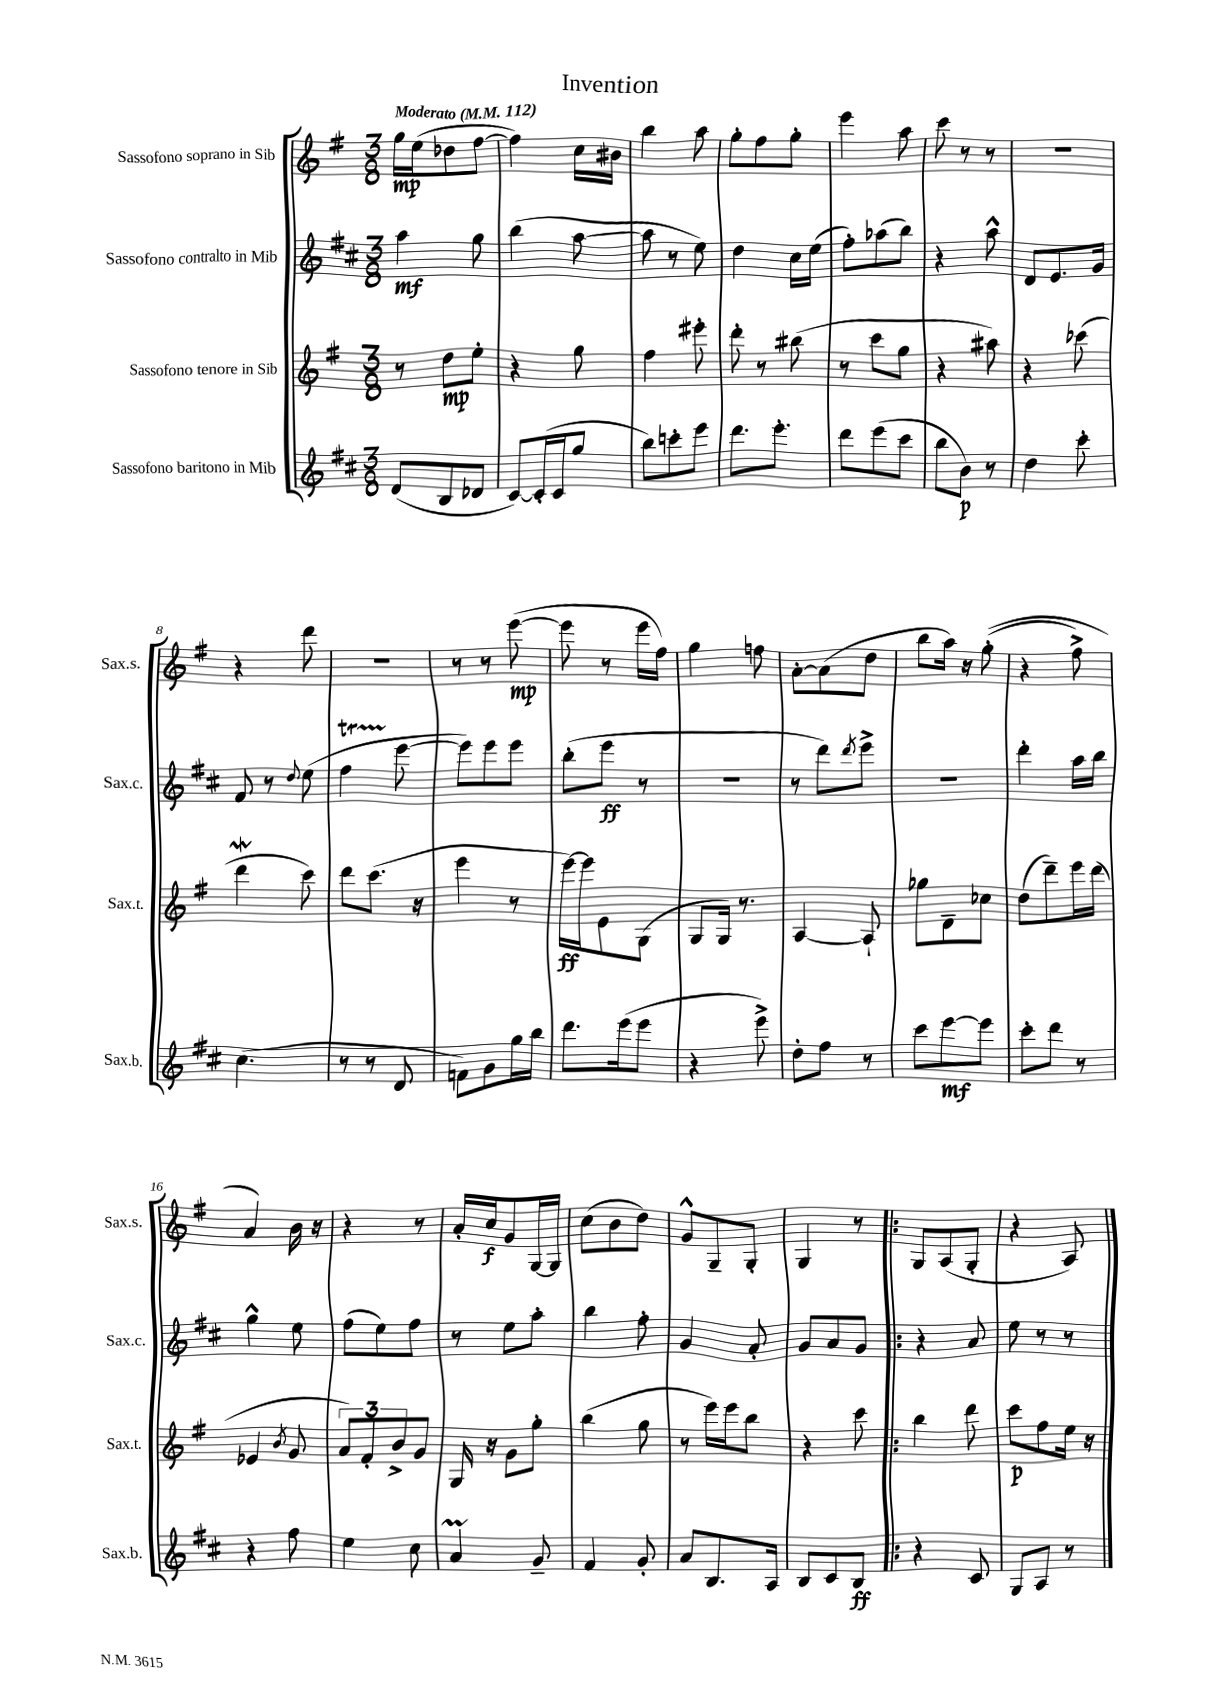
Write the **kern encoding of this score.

**kern	**dynam	**kern	**dynam	**kern	**dynam	**kern	**dynam
*part4	*part4	*part3	*part3	*part2	*part2	*part1	*part1
*staff4	*staff4	*staff3	*staff3	*staff2	*staff2	*staff1	*staff1
*I"Sassofono baritono in Mib	*	*I"Sassofono tenore in Sib	*	*I"Sassofono contralto in Mib	*	*I"Sassofono soprano in Sib	*
*I'Sax.b.	*	*I'Sax.t.	*	*I'Sax.c.	*	*I'Sax.s.	*
*clefG2	*	*clefG2	*	*clefG2	*	*clefG2	*
*k[f#c#]	*	*k[f#]	*	*k[f#c#]	*	*k[f#]	*
*M3/8	*	*M3/8	*	*M3/8	*	*M3/8	*
*MM112	*	*MM112	*	*MM112	*	*MM112	*
=1	=1	=1	=1	=1	=1	=1	=1
!	!	!	!	!	!	!LO:TX:a:B:t=Moderato	!
(8d/L	.	8r	.	4aa\	mf	16gg\LL	mp
.	.	.	.	.	.	(16ee\J	.
8B/	.	8dd\L	mp	.	.	8dd-X\	.
8d-X/J	.	8ee'\J	.	8gg\	.	[8ff#\J	.
=2	=2	=2	=2	=2	=2	=2	=2
[8c#/L)	.	4r	.	(4bb\	.	4ff#\])	.
(16c#'/L]	.	.	.	.	.	.	.
16c#/J	.	.	.	.	.	.	.
8gg/J	.	8gg\	.	[8aa\	.	16cc\LL	.
.	.	.	.	.	.	16b#X\JJ	.
=3	=3	=3	=3	=3	=3	=3	=3
8bb\L)	.	4ff#\	.	8aa\]	.	4bb\	.
8cccn'\	.	.	.	8r	.	.	.
8eee\J	.	8eee#X'\	.	8ee\)	.	8aa\	.
=4	=4	=4	=4	=4	=4	=4	=4
8.ddd\L	.	8ddd'\	.	4dd\	.	8gg'\L	.
.	.	8r	.	.	.	8ff#\	.
8.eee'\J	.	.	.	.	.	.	.
.	.	(8bb#X\	.	16cc#\LL	.	8gg'\J	.
.	.	.	.	(16ee\JJ	.	.	.
=5	=5	=5	=5	=5	=5	=5	=5
8ddd\L	.	8r	.	8ff#'\L)	.	4eee\	.
(8eee\	.	8ccc\L	.	(8aa-X\	.	.	.
8ccc#\J	.	8gg\J	.	8bb\J)	.	8aa\	.
=6	=6	=6	=6	=6	=6	=6	=6
8bb\L	.	4r	.	4r	.	8ccc\	.
8b\J)	p	.	.	.	.	8r	.
8r	.	8aa#X\)	.	8aa^^\	.	8r	.
=7	=7	=7	=7	=7	=7	=7	=7
4dd\	.	4r	.	8d/L	.	4.r	.
.	.	.	.	8.e/	.	.	.
8ccc#'\	.	(8ccc-X\	.	.	.	.	.
.	.	.	.	16g/Jk	.	.	.
!!LO:LB:g=z
=8	=8	=8	=8	=8	=8	=8	=8
(4.cc#\	.	4dddW\	.	8f#/	.	4r	.
.	.	.	.	8r	.	.	.
.	.	.	.	8qqdd/	.	.	.
.	.	8ccc\)	.	(8ee\	.	8ddd\	.
=9	=9	=9	=9	=9	=9	=9	=9
8r	.	8ddd\L	.	4ff#t\	.	4.r	.
8r	.	(8.ccc\J	.	.	.	.	.
8d/	.	.	.	[8eee\	.	.	.
.	.	16r	.	.	.	.	.
=10	=10	=10	=10	=10	=10	=10	=10
8fn\L)	.	4eee\	.	8eee\L])	.	8r	.
8g\	.	.	.	8eee\	.	8r	.
16gg\L	.	8r	.	8eee\J	.	([8eee\	mp
16bb\JJ	.	.	.	.	.	.	.
=11	=11	=11	=11	=11	=11	=11	=11
8.ddd\L	.	[16eee\LL)	ff	(8bb'\L	.	8eee\]	.
.	.	16eee\J]	.	.	.	.	.
.	.	8e\	.	8eee\J	ff	8r	.
(16eee\k	.	.	.	.	.	.	.
8eee\J	.	(8G\J	.	8r	.	16eee\LL	.
.	.	.	.	.	.	16ff#\JJ)	.
=12	=12	=12	=12	=12	=12	=12	=12
4r	.	8G/L	.	4.r	.	4gg\	.
.	.	16G/Jk)	.	.	.	.	.
.	.	8.r	.	.	.	.	.
8eee^\)	.	.	.	.	.	8ffn\	.
=13	=13	=13	=13	=13	=13	=13	=13
8dd'\L	.	[4A/	.	8r	.	[8a'\L	.
8ff#\J	.	.	.	8ddd\L)	.	(8a\]	.
.	.	.	.	8qddd/	.	.	.
8r	.	8A`/]	.	8eee^\J	.	8dd\J	.
=14	=14	=14	=14	=14	=14	=14	=14
8ccc#\L	.	8gg-X\L	.	4.r	.	8bb\L	.
[8eee\	mf	8d~\	.	.	.	16aa\Jk)	.
.	.	.	.	.	.	16r	.
8eee\J]	.	8cc-X\J	.	.	.	((8gg'\	.
=15	=15	=15	=15	=15	=15	=15	=15
8ccc#'\L	.	(8dd\L	.	4ddd'\	.	4r	.
8ddd\J	.	8ddd~\)	.	.	.	.	.
8r	.	16eee\L	.	16aa\LL	.	8ff#^\)	.
.	.	(16ddd\JJ	.	16bb\JJ	.	.	.
!!LO:LB:g=z
=16	=16	=16	=16	=16	=16	=16	=16
4r	.	4e-X/	.	4gg^^\	.	4a/)	.
.	.	8qb/	.	.	.	.	.
8ff#\	.	8g/	.	8ee\	.	16b\	.
.	.	.	.	.	.	16r	.
=17	=17	=17	=17	=17	=17	=17	=17
4ee\	.	12a/L)	.	(8ff#\L	.	4r	.
.	.	12f#'/	.	.	.	.	.
.	.	.	.	8ee\)	.	.	.
.	.	12b^/	.	.	.	.	.
8cc#\	.	8g/J	.	8ff#\J	.	8r	.
=18	=18	=18	=18	=18	=18	=18	=18
4aM/	.	16G/	.	8r	.	16a'/LL	.
.	.	16r	.	.	.	16cc/J	f
.	.	8g\L	.	8ee\L	.	8g/	.
8g~/	.	8gg'\J	.	8aa'\J	.	[16G/L	.
.	.	.	.	.	.	16G/JJ]	.
=19	=19	=19	=19	=19	=19	=19	=19
4f#/	.	(4bb\	.	4bb\	.	(8cc\L	.
.	.	.	.	.	.	8b\	.
8g'/	.	8gg\	.	8ff#'\	.	8dd\J)	.
=20	=20	=20	=20	=20	=20	=20	=20
8a/L	.	8r	.	4g/	.	8g^^/L	.
8.B/	.	16eee\LL)	.	.	.	8G~/	.
.	.	16eee\J	.	.	.	.	.
.	.	8bb\J	.	8a'/	.	8G'/J	.
16A/Jk	.	.	.	.	.	.	.
=21	=21	=21	=21	=21	=21	=21	=21
8B/L	.	4r	.	8g/L	.	4G/	.
8c#/	.	.	.	8a/	.	.	.
8B/J	ff	8ccc\	.	8g/J	.	8r	.
=22!|:	=22!|:	=22!|:	=22!|:	=22!|:	=22!|:	=22!|:	=22!|:
4r	.	4bb\	.	4r	.	8G/L	.
.	.	.	.	.	.	(8A/	.
8c#/	.	8ddd\	.	8a/	.	8G'/J	.
=23	=23	=23	=23	=23	=23	=23	=23
8G/L	.	8ccc\L	p	8ee\	.	4r	.
8A/J	.	8ff#\	.	8r	.	.	.
8r	.	16ee\Jk	.	8r	.	8A/)	.
.	.	16r	.	.	.	.	.
==	==	==	==	==	==	==	==
*-	*-	*-	*-	*-	*-	*-	*-
